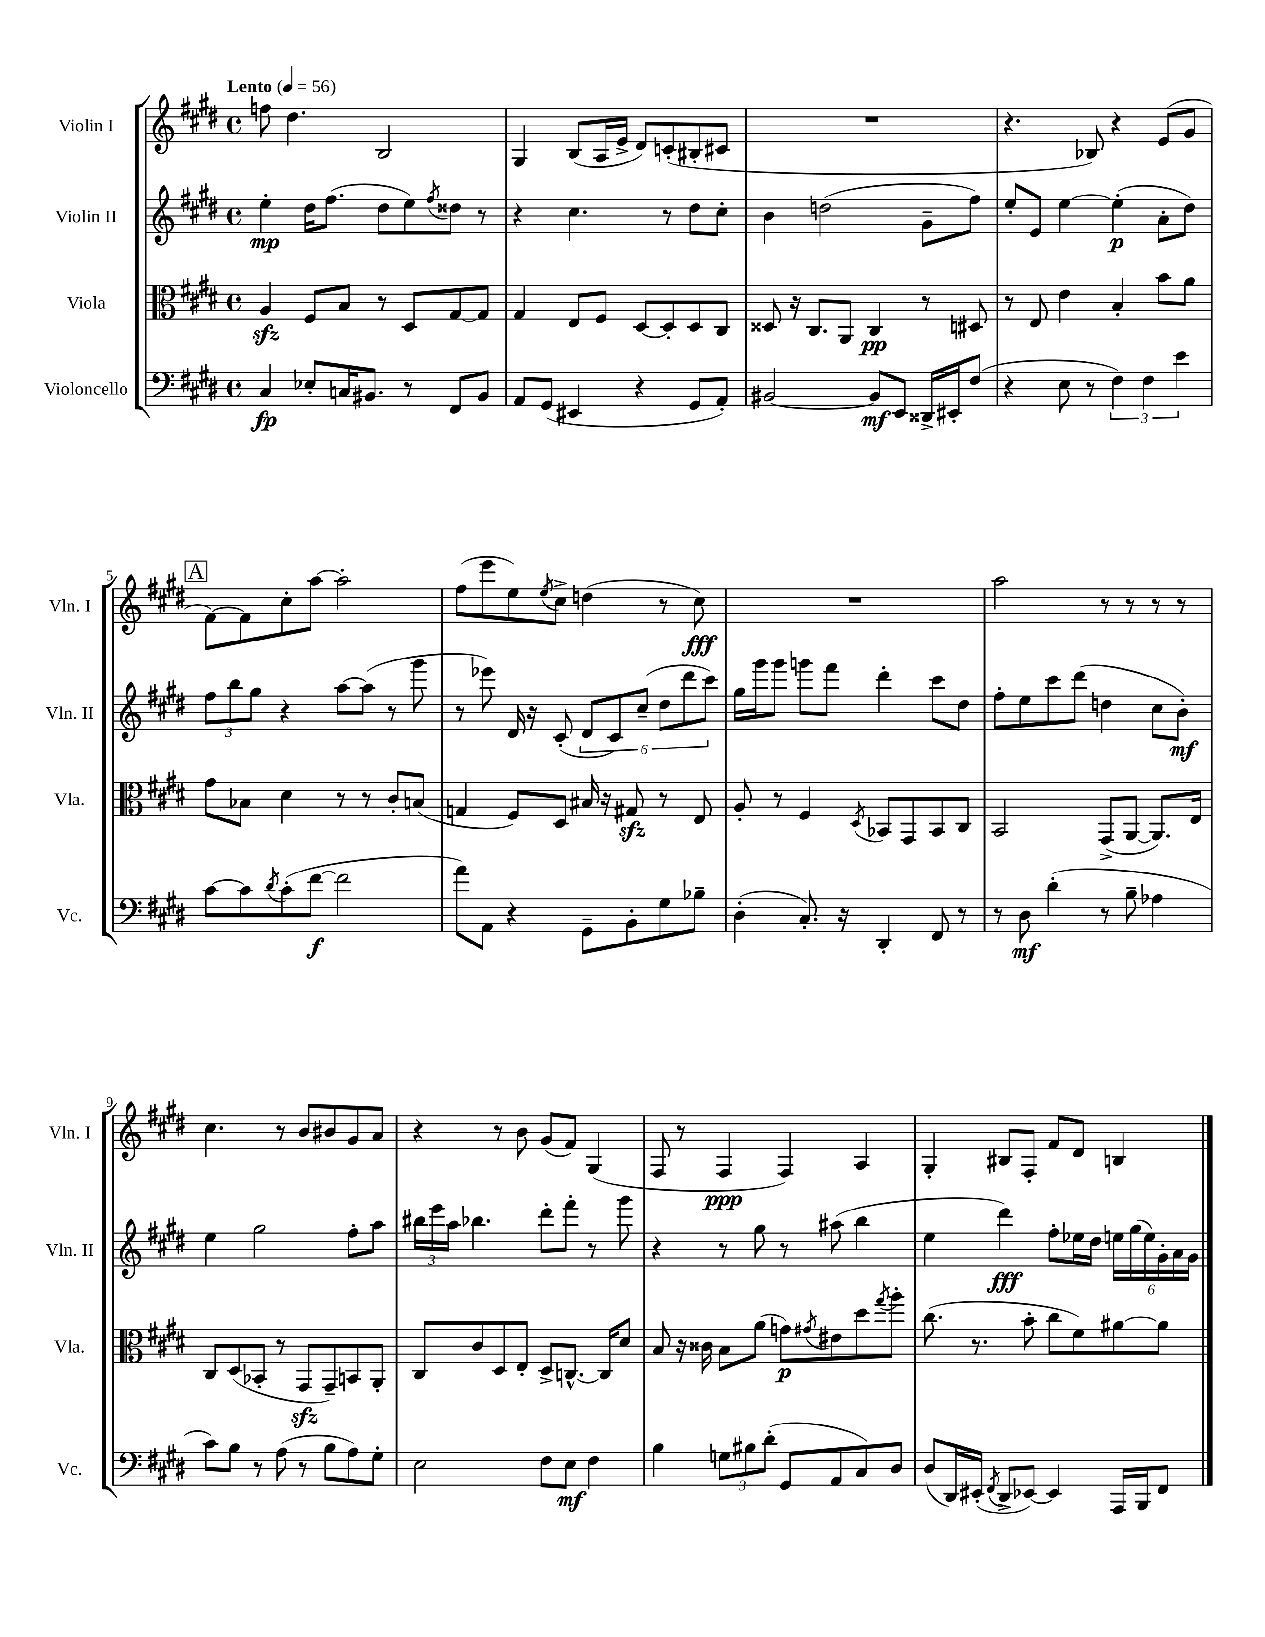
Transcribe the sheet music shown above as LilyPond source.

<<
\new StaffGroup <<
\new Staff = "s0" \with { instrumentName = "Violin I" shortInstrumentName = "Vln. I" } {
    \clef treble \key e \major \defaultTimeSignature \time 4/4 \tempo "Lento" 4 = 56
    f''8 dis''4. b2 |
    gis4 b8( a16 e'16-> dis'8) c'8-.( bis8-. cis'8 |
    R1 |
    r4. bes8) r4 e'8( gis'8 |
    \mark \markup { \box "A" } fis'8~) fis'8 cis''8-. a''8~ a''2-. |
    fis''8( e'''8 e''8) \acciaccatura { e''8 } cis''8-> d''4( r8 cis''8\fff) |
    R1 |
    a''2 r8 r8 r8 r8 |
    cis''4. r8 b'8 bis'8 gis'8 a'8 |
    r4 r8 b'8 gis'8( fis'8) gis4( |
    fis8 r8 fis4\ppp fis4) a4 |
    gis4-. bis8 fis8-. fis'8 dis'8 b4 \bar "|." |
}
\new Staff = "s1" \with { instrumentName = "Violin II" shortInstrumentName = "Vln. II" } {
    \clef treble \key e \major \defaultTimeSignature \time 4/4
    e''4-.\mp dis''16 fis''8.( dis''8 e''8) \acciaccatura { fis''8 } disis''8 r8 |
    r4 cis''4. r8 dis''8 cis''8-. |
    b'4 d''2( gis'8-- fis''8) |
    e''8-. e'8 e''4~ e''4-.\p( a'8-. dis''8) |
    \mark \markup { \box "A" } \tuplet 3/2 { fis''8 b''8 gis''8 } r4 a''8~ a''8( r8 gis'''8 |
    r8 ees'''8) dis'16 r16 cis'8-.( \tuplet 6/4 { dis'8 cis'8) cis''8--( dis''8 dis'''8 cis'''8) } |
    gis''16 gis'''16 gis'''8 g'''8 fis'''8 dis'''4-. cis'''8 dis''8 |
    fis''8-. e''8 cis'''8 dis'''8( d''4 cis''8 b'8-.\mf) |
    e''4 gis''2 fis''8-. a''8 |
    \tuplet 3/2 { bis''16 e'''16 a''16 } bes''4. dis'''8-. fis'''8-. r8 gis'''8 |
    r4 r8 gis''8 r8 ais''8( b''4 |
    e''4 dis'''4\fff) fis''8-. ees''16 dis''16 \tuplet 6/4 { e''16 gis''16( e''16) gis'16-. a'16 gis'16 } \bar "|." |
}
\new Staff = "s2" \with { instrumentName = "Viola" shortInstrumentName = "Vla." } {
    \clef alto \key e \major \defaultTimeSignature \time 4/4
    a4\sfz fis8 b8 r8 dis8 gis8~ gis8 |
    gis4 e8 fis8 dis8~ dis8-. dis8 cis8 |
    disis8 r16 cis8. a,8 cis4\pp r8 dis8 |
    r8 e8 e'4 b4-. b'8 a'8 |
    \mark \markup { \box "A" } gis'8 bes8 dis'4 r8 r8 cis'8-. b8( |
    g4 fis8) dis8 bis16 r16 gis8\sfz r8 e8 |
    a8-. r8 fis4 \acciaccatura { dis8 } bes,8 gis,8 bes,8 cis8 |
    b,2 gis,8->( a,8~ a,8.) e16 |
    cis8 dis8( bes,8-. r8 gis,8\sfz gis,8--) b,8 a,8-. |
    cis8 cis'8 dis8 e8-. dis8-> c8.~-^ c16 dis'8 |
    b8 r16 cisis'16 b8 a'8( g'8\p) \acciaccatura { gis'8 } eis'8 dis''8 \acciaccatura { gis''8 } a''8-. |
    cis''8.( r8. b'8-. cis''8 fis'8) ais'8~ ais'8 \bar "|." |
}
\new Staff = "s3" \with { instrumentName = "Violoncello" shortInstrumentName = "Vc." } {
    \clef bass \key e \major \defaultTimeSignature \time 4/4
    cis4\fp ees8-. c16 bis,8. r8 fis,8 bis,8 |
    a,8 gis,8( eis,4 r4 gis,8 a,8-.) |
    bis,2~ bis,8\mf e,8 disis,16-> eis,16-. fis8( |
    r4 e8 r8 \tuplet 3/2 { fis4) fis4 e'4 } |
    \mark \markup { \box "A" } cis'8~ cis'8 \acciaccatura { dis'8 } cis'8-.( fis'8~\f fis'2 |
    a'8) a,8 r4 gis,8-- b,8-. gis8 bes8-- |
    dis4-.( cis8.-.) r16 dis,4-. fis,8 r8 |
    r8 dis8\mf dis'4-.( r8 b8-- aes4 |
    cis'8) b8 r8 a8( r8 b8 a8) gis8-. |
    e2 fis8 e8\mf fis4 |
    b4 \tuplet 3/2 { g8 bis8 dis'8-.( } gis,8 a,8 cis8) dis8 |
    dis8( dis,16) eis,16-.( \acciaccatura { fis,8 } dis,8-> ees,8~) ees,4 a,,16 b,,16 fis,8 \bar "|." |
}
>>
>>
